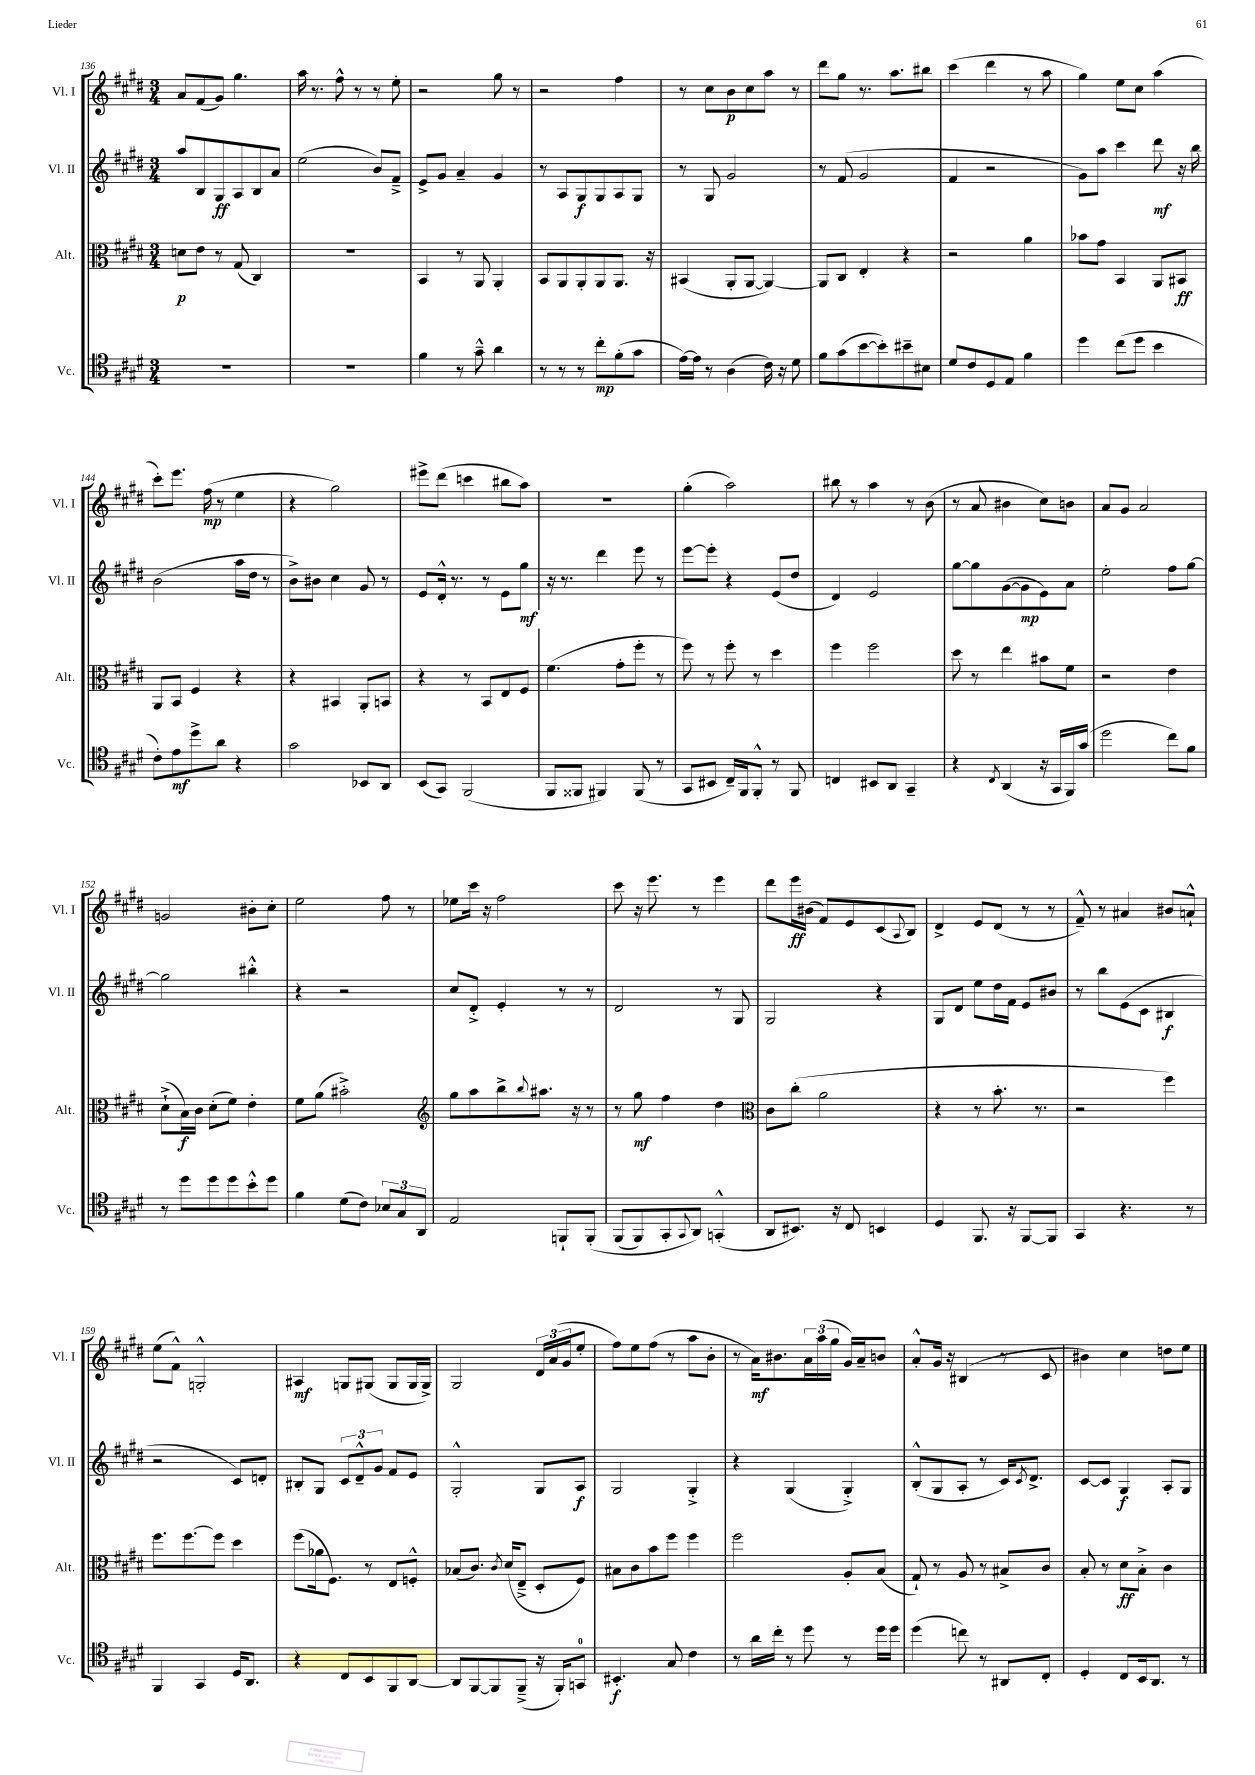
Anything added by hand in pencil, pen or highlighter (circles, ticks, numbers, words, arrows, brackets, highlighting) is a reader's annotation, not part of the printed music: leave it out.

**kern	**kern	**kern	**kern
*staff4	*staff3	*staff2	*staff1
*clefC4	*clefC3	*clefG2	*clefG2
*k[f#c#g#d#]	*k[f#c#g#d#]	*k[f#c#g#d#]	*k[f#c#g#d#]
*M3/4	*M3/4	*M3/4	*M3/4
2.r	8d	8aa	8a
.	8e	8B	(8f#
.	8r	8G#	8g#)
.	(8G#	8A	4.gg#
.	4C#)	8B	.
.	.	8a	.
=	=	=	=
2.r	2.r	(2ee	16aa
.	.	.	8.r
.	.	.	8ff#^^
.	.	.	8r
.	.	8b)	8r
.	.	8f#~^	8ee'
=	=	=	=
4f#	4BB	8e^	2r
.	.	8g#	.
8r	8r	4a~	.
8g#~^^	8AA	.	.
4a	4AA'	4g#	8gg#
.	.	.	8r
=	=	=	=
8r	8BB	8r	2r
8r	8AA	8A	.
8r	8AA'	8G#	.
8cc#'	8AA	8G#	.
(8f#'	8.AA	8A	4ff#
8g#	.	8G#	.
.	16r	.	.
=	=	=	=
[16e)	(4BB#	8r	8r
16e]	.	.	.
8r	.	8G#	8cc#
(4A	8AA'	2g#	8b
.	[8AA	.	8cc#
16c#)	4AA_)	.	8aa
16r	.	.	.
8d#	.	.	8r
=	=	=	=
8f#	8AA]	8r	8ddd#
(8g#	8C#	(8f#	8gg#
[8b	4E'	2g#	8.r
8b'])	.	.	.
.	.	.	8.aa
8b#~	4r	.	.
8B#	.	.	8bb#
=	=	=	=
8d#	2r	4f#	(4ccc#
8c#	.	.	.
8D#	.	2r	4ddd#
8E	.	.	.
4f#	4a	.	8r
.	.	.	8aa
=	=	=	=
4dd#	8b-	8g#)	4gg#)
.	8g#	8aa	.
(8cc#	4BB	4ccc#	8ee
8dd#	.	.	8cc#
4b	8AA	8ddd#	(4aa
.	8BB#	16r	.
.	.	16bb	.
=	=	=	=
8c#')	8AA	(2b	8ccc#')
8e	8BB	.	8.eee
8dd#^	4F#	.	.
.	.	.	(16ff#
8a	.	.	8r
4r	4r	16aa	4ee
.	.	16dd#	.
.	.	8r	.
=	=	=	=
2g#	4r	8b^)	4r
.	.	8b#	.
.	4BB#	4cc#	2gg#)
8BB-	8AA'	8g#	.
8AA	8BB	8r	.
=	=	=	=
(8BB	4r	8e	8eee#^
8GG#)	.	16d#'^^	(8ddd#
.	.	8.r	.
(2FF#	8r	.	4ccc
.	8BB	8r	.
.	8E	8e	8bb#
.	8F#	8gg#	8aa)
=	=	=	=
8FF#	(4.f#	16r	2.r
.	.	8.r	.
8FF##	.	.	.
4FF#)	.	4ddd#	.
.	8g#'	.	.
(8FF#	8ff#'	8eee	.
8r	8r	8r	.
=	=	=	=
8GG#	8ff#)	[8eee	(4gg#'
8BB#	8r	8eee']	.
16C#~)	8ff#'	4r	2aa)
16FF#	.	.	.
8FF#'^^	8r	.	.
8r	4dd#	(8e	.
8FF#	.	8dd#	.
=	=	=	=
4C	4ff#	4d#)	8bb#
.	.	.	8r
8BB#	2ff#	2e	4aa
8AA	.	.	.
4GG#~	.	.	8r
.	.	.	(8b
=	=	=	=
4r	8dd#	[8gg#	8r
.	8r	8gg#]	8a
8qC#	.	.	.
(4AA	4ee	([8g#	4b#
.	.	8g#]	.
16r	8b#	8e)	8cc#)
16GG#	.	.	.
16FF#)	8f#	8a	8b
(16g#	.	.	.
=	=	=	=
2dd#	2r	2ee'	8a
.	.	.	8g#
.	.	.	2a
8cc#)	4e	8ff#	.
8f#	.	[8gg#	.
=	=	=	=
8r	(8d#`^	2gg#]	2g
8dd#	16B)	.	.
.	16c#	.	.
8dd#	(8d#'	.	.
8dd#	8f#)	.	.
8b'^^	4e'	4bb#'^^	8b#'
8dd#	.	.	8cc#'
=	=	=	=
4f#	8f#	4r	2ee
.	(8a	.	.
(8d#	2b#'^)	2r	.
8c#)	.	.	.
12B-	.	.	8ff#
12G#	.	.	.
.	.	.	8r
12AA	.	.	.
=	=	=	=
*	*clefG2	*	*
2E	8gg#	8cc#	8ee-
.	8aa	8d#'^	16ccc#
.	.	.	16r
.	8bb^	4e'	2ff#
.	8qqbb	.	.
.	8.aa#	.	.
8FF`	.	8r	.
.	16r	.	.
&(8FF'	8r	8r	.
=	=	=	=
(8FF#	8r	2d#	8ccc#
8FF#)	8gg#	.	16r
.	.	.	8.eee
8GG#'	4ff#	.	.
8qqGG#	.	.	.
8AA&)	.	.	8r
(4GG'^^	4dd#	8r	4eee
.	.	8G#	.
=	=	=	=
*	*clefC3	*	*
8AA	8c#	2G#	8ddd#
8.BB#)	(8cc#'	.	16eee
.	.	.	(16b#
.	2a	.	8f#)
16r	.	.	.
8C#	.	.	8e
4BB	.	4r	(8c#
.	.	.	8qqA
.	.	.	8B)
=	=	=	=
4D#	4r	8G#	4d#^
.	.	8d#	.
8.FF#	8r	8ee	8e
.	8.b'	16dd#	(8d#
16r	.	16f#	.
[8FF#	.	8e	8r
.	8.r	.	.
8FF#]	.	8b#	8r
=	=	=	=
4GG#	2r	8r	8f#~^^)
.	.	8bb	8r
4.r	.	(8e	4a#
.	.	8c#	.
.	4ff#)	4B#	8b#
8r	.	.	8a`^^
=	=	=	=
4FF#	8.ff#	2r	(8ee
.	.	.	8f#^^)
.	[8.ff#	.	.
4GG#	.	.	2G'^^
.	8ff#]	.	.
16D#	4dd#	8c#)	.
8.AA	.	.	.
.	.	8d'	.
=	=	=	=
4r	(8ff#	8B#'	4A#
.	16a-	8G#	.
.	8.F#)	.	.
8C#	.	12c#	8G
.	.	12d#~^^	.
8BB	8r	.	(8G#
.	.	12g#	.
8FF#	8E	8f#	8G#
[8AA	8F'^^	8e	16G#
.	.	.	16G#^)
=	=	=	=
8AA]	(8B-	2G#'^^	2G#
[8FF#	8.c#)	.	.
8FF#]	.	.	.
.	8qc#	.	.
.	(16d#	.	.
(8FF#~^	8E~^	.	.
16r	8D#'	8G#	24d#
.	.	.	(24a
16FF#')	.	.	.
.	.	.	24g#
8GG	8F#)	8A	8ee'
=	=	=	=
4.BB#'	8B#	2G#	8ff#)
.	8c#	.	8ee
.	8b	.	(8ff#
8G#	8ff#	.	8r
4c#	4ff#	4G#'^	8aa
.	.	.	8b'
=	=	=	=
8r	2ff#	4r	8r
16a	.	.	16a)
16cc#'	.	.	8.b#
8r	.	(4G#	.
8dd#	.	.	24a
.	.	.	(24aa
.	.	.	24gg#
8r	8A'	4G#'^)	16g#)
.	.	.	16a~
16dd#	(8B	.	8b
16dd#	.	.	.
=	=	=	=
(4dd#	8G#`)	(8B'^^	8a'^^
.	8r	8G#	16g#
.	.	.	16r
8cc)	8A	8A'	(4B#
8r	8r	8r	.
8AA#	8B#^	16c#)	8r
.	.	8qc#	.
.	.	8.d#^	.
8C#'	8c#	.	8c#
=	=	=	=
4D#'	8B'	[8c#	4b#)
.	8r	8c#]	.
8C#	8d#	4G#	4cc#
16BB	8B'^	.	.
8.AA	.	.	.
.	4c#	8A'	8dd
8r	.	8G#	8ee
==	==	==	==
*-	*-	*-	*-
